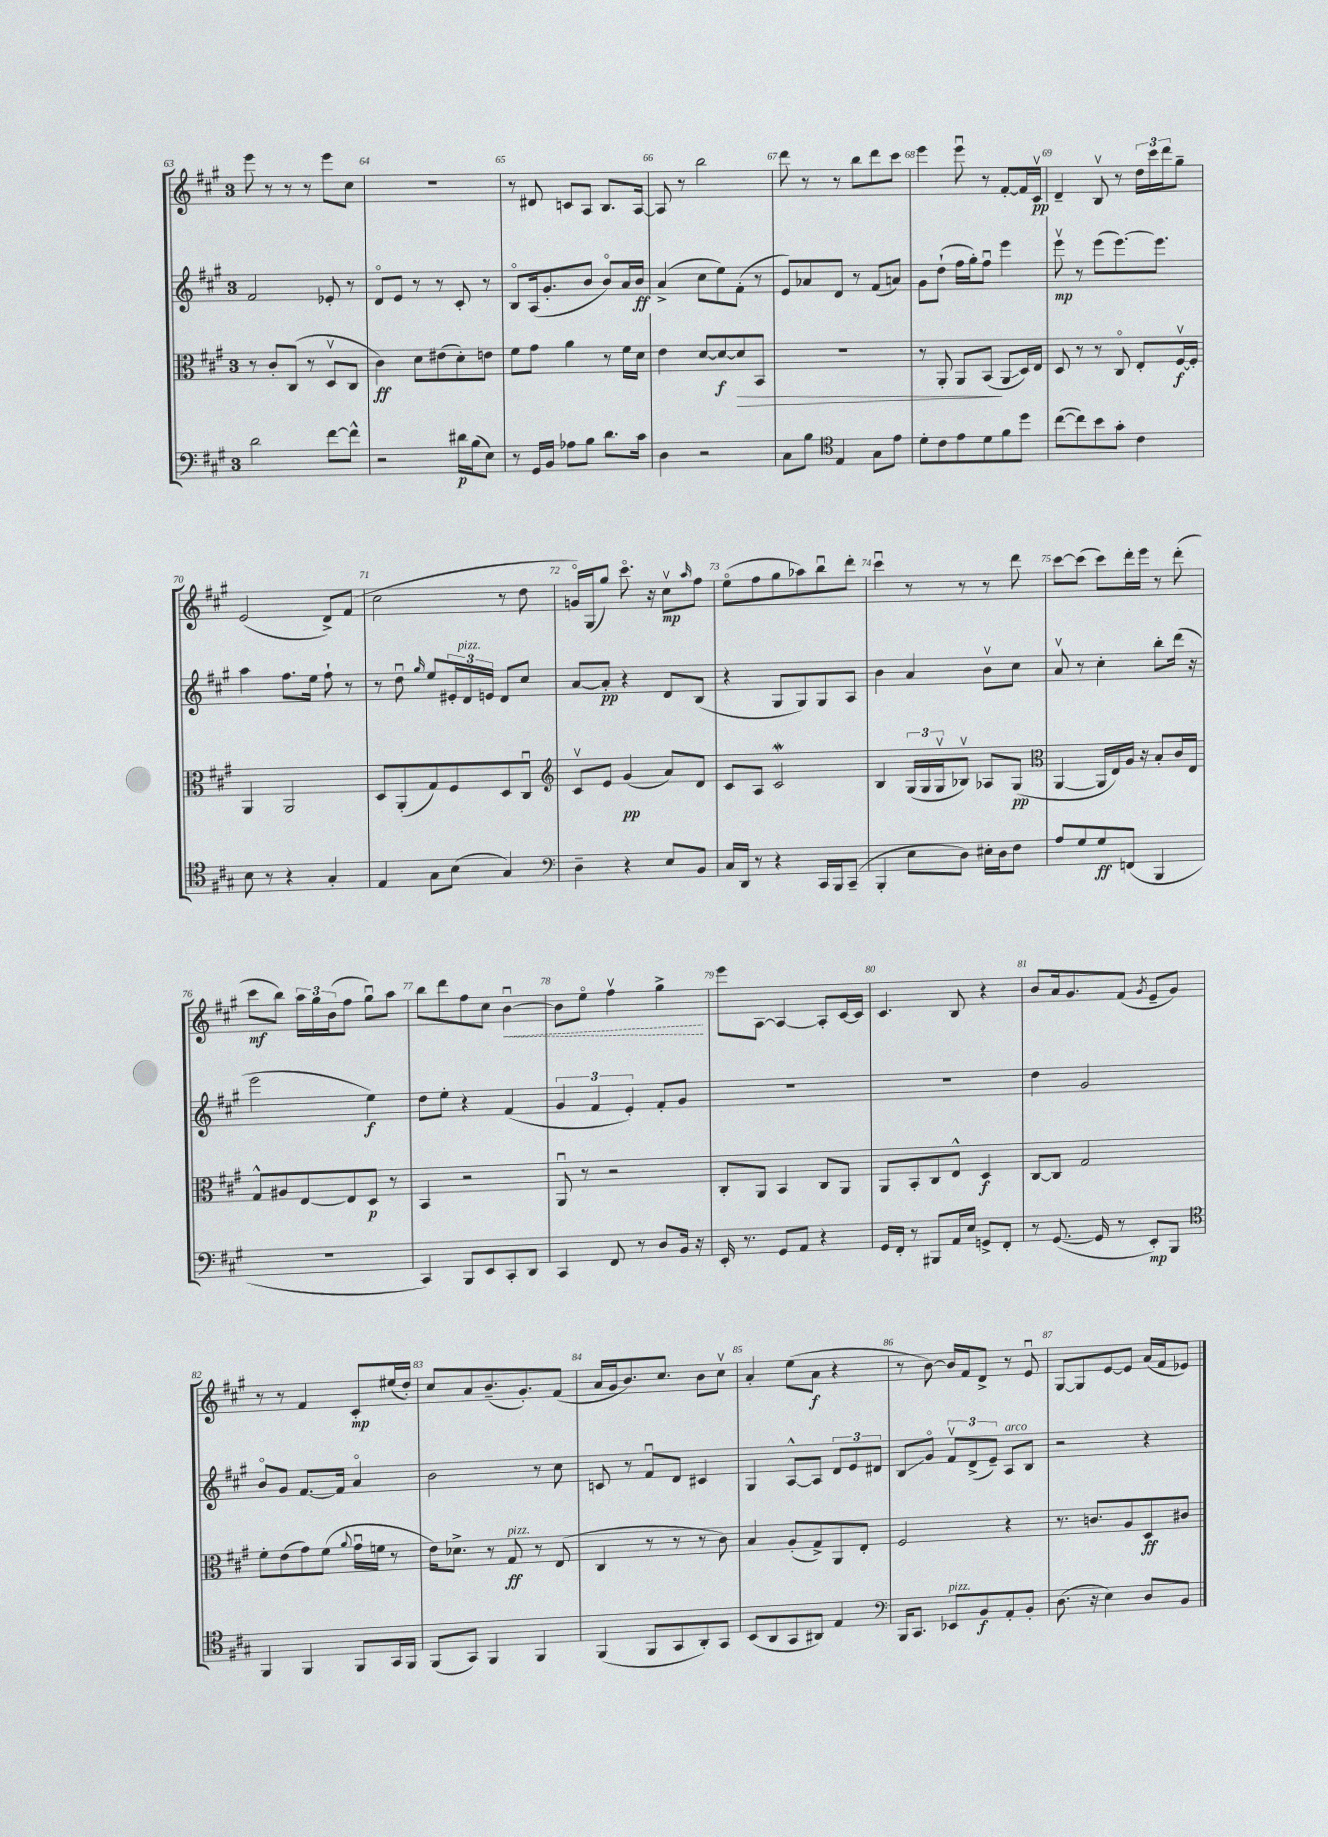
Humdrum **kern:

**kern	**kern	**kern	**kern
*staff4	*staff3	*staff2	*staff1
*clefF4	*clefC3	*clefG2	*clefG2
*k[f#c#g#]	*k[f#c#g#]	*k[f#c#g#]	*k[f#c#g#]
*M3/4	*M3/4	*M3/4	*M3/4
2d\	8r	2f#/	8eee\
.	8c#'/L	.	8r
.	(8C#/J	.	8r
.	8r	.	8r
[8f#\L	8Dv/L	8e-'/	8eee\L
8f#^^\]J	8C#/J	8r	8cc#\J
=	=	=	=
2r	4c#\)	8do/L	2.r
.	.	8e/J	.
.	8d\L	8r	.
.	(8e#\	8r	.
16d#\LL	8d'\)	8c#'/	.
(16B\J	.	.	.
8E\J)	8e\J	8r	.
=	=	=	=
8r	8f#\L	8Bo/L	8r
16GG#/LL	8g#\J	(16A/k	8d#/
16BB/JJ	.	8.g#'/	.
8A-\L	4a\	.	8c/L
8B\J	.	8b/J	8A/J
8.d\L	8r	8bo/L)	8.B/L
.	16f#\LL	16a/L	.
16c#\Jk	16d\JJ	16b/JJ	[16A/Jk
=	=	=	=
4D\	4e\	(4a^/	8A/]
.	.	.	8r
2r	[8d/L	8cc#\L	2bb\
.	8d/_	8ee\)	.
.	8d/]	(8f#'\J	.
.	8BB/J	8r	.
=	=	=	=
8C#\L	2.r	8e/L)	8ddd\
8B\J	.	8a-/	8r
*clefC4	*	*	*
4E/	.	8d/J	8r
.	.	8r	8bb\L
8G#\L	.	(8f#/L	8ddd\
8e\J	.	8a/J)	8ccc#\J
=	=	=	=
8d'\L	8r	8g#\L	4eee\
8c#\	8AA'/	(8dd`\J	.
8e\	8AA/L	16ff#\LL	8eeeu\
.	.	16gg#'\J)	.
8d\	(8BB/J	8ff#u\J	8r
8f#\	8AA/L	4eee\	[8f#'/L
8dd\J	16D/L)	.	16f#/]L
.	16E/JJ	.	16c#v/JJ
=	=	=	=
([8cc#\L	8D/	8eeev\	4d~/
8cc#\])	8r	8r	.
8b\	8r	(8eee\L	8Bv/
8g#'\J	8C#o/	[8.eee\)	8r
4c#\	8E'/L	.	24dd\LL
.	.	.	24ccc#\
.	.	8.eee\]J	.
.	.	.	24ddd\J
.	[16F#v/L	.	8gg#~\J
.	16F#'/]JJ	.	.
=	=	=	=
8B\	4AA/	4aa\	(2e/
8r	.	.	.
4r	2AA/	8.ff#\L	.
.	.	16ee\Jk	.
4G#'/	.	8ff#`\	8d^/L)
.	.	8r	(8f#/J
=	=	=	=
4E/	8D/L	8r	2cc#\
.	(8AA'/	8ddu\	.
.	.	16qqgg#/	.
8G#\L	8G#/)	8ee/L	.
(8B\J	8F#/	24e#'/L	.
.	.	24d/	.
.	.	24e/JJ	.
4G#/)	8D/	8d/L	8r
.	8C#u/J	8cc#/J	8dd\
=	=	=	=
*clefF4	*clefG2	*	*
4D~\	8c#v/L	[8a/L	16go/LL)
.	.	.	(16G#/J
.	8e/J	8a'/]J	8gg#/J)
4r	(4g#/	4r	8.ccc#o\
.	.	.	16r
8E/L	8a/L)	8d/L	8cc#v\L
.	.	.	16qqaa/
8BB/J	8d/J	(8B/J	8ff#\J
=	=	=	=
16C#/LL	8c#/L	4r	(8eeo\L
16DD/JJ	.	.	.
8r	8A/J	.	8ff#\
4r	2c#/	8G#/L	8gg#\
.	.	8G#/)	8aa-\)
16CC#/LL	.	8G#/	8bbu\
16BBB/J	.	.	.
(8CC#~/J	.	8A/J	8ddd'\J
=	=	=	=
4BBB'/	4B/	4b\	4ccc#u\
8E\L	(24G#/LL	4a/	8r
.	24G#/	.	.
.	24G#v/J	.	.
8D\J)	8B-v/J)	.	8r
16E#'\LL	8A-/L	8bv\L	8r
16D\J	.	.	.
8F#\J	(8G#/J	8cc#\J	8ddd\
=	=	=	=
*	*clefC3	*	*
8A/L	[4AA/	8av/	[8ccc#\L
8G#/	.	8r	(8ccc#\]J
8G#/	16AA/]LL	4cc#'\	8ccc#\L)
.	16E/)	.	.
(8FF/J	16A/JJ	.	16ddd'\L
.	16r	.	16eee\JJ
4BBB/	8B'/L	8bb'\L	8r
.	16c#/L	(16ddd\Jk	(8ddd'\
.	16E/JJ	16r	.
=	=	=	=
2.r	8G#^^/L	2eee\	8ccc#\L
.	8A#/	.	8bb\J)
.	[8E/	.	24aa\LL
.	.	.	24gg#\
.	.	.	(24b\J
.	8E/]	.	8ff#\J
.	8D/J	4ee\)	8gg#u\L)
.	8r	.	8aa\J
=	=	=	=
4CC#/)	4BB/	8dd\L	8bb\L
.	.	8ee'\J	8ddd\
8BBB/L	2r	4r	8ff#\
8EE/	.	.	8cc#\J
8CC#'/	.	(4f#/	[4bu\
8DD/J	.	.	.
=	=	=	=
4CC#/	8AAu/	6g#/	8b\]L
.	8r	.	8eeo\J
.	.	6f#/	.
8FF#/	2r	.	4ff#v\
.	.	6e'/)	.
8r	.	.	.
8D/L	.	8f#'/L	4gg#^\
16BB/Jk	.	8g#/J	.
16r	.	.	.
=	=	=	=
16EE'/	8C#'/L	2.r	8eee\L
8.r	.	.	.
.	8AA/J	.	[8A\J
8GG#/L	4BB/	.	4A/_
8AA/J	.	.	.
4r	8C#/L	.	8A'/]L
.	8AA/J	.	[16c#/L
.	.	.	16c#/]JJ
=	=	=	=
16GG#/LL	8AA/L	2.r	4.c#/
16FF#'/JJ	.	.	.
8r	8BB'/	.	.
8BBB#/L	8C#/	.	.
16AA/L	8E^^/J	.	8B/
16E/JJ	.	.	.
8GG^/L	4D/	.	4r
8FF#'/J	.	.	.
=	=	=	=
8r	[8C#/L	4dd\	8b/L
([8.GG#/	8C#/]J	.	16a/k
.	.	.	8.g#/
.	2G#/	2g#/	.
16GG#/]	.	.	.
8r	.	.	(8f#/J
.	.	.	8qg#/
8EE'/L)	.	.	8e~/L
8BBB/J	.	.	8g#/J)
=	=	=	=
*clefC4	*	*	*
4FF#/	8f#'\L	8bo/L	8r
.	(8e\	8g#/J	8r
4FF#/	8g#\)	[8.f#/L	4f#/
.	(8f#\J	.	.
.	.	16f#/]Jk	.
.	8qqa/	.	.
8FF#/L	16g#u\LL	4ao/	8c#'/L
.	16f\JJ	.	.
16GG#/L	8r	.	(16ee#/L
16FF#/JJ	.	.	16dd'/JJ)
=	=	=	=
(8FF#/L	16e\LK)	2b\	8cc#/L
.	8.d-^\J	.	.
8GG#/J)	.	.	8a/
4FF#/	8r	.	(8.b~/
.	8G#/	.	.
.	.	.	8.g#'/)
4FF#/	8r	8r	.
.	(8E/	8cc#\	(8f#/J
=	=	=	=
(4FF#/	4C#/	8c/	16a/LL
.	.	.	16g#/J
.	.	8r	8.b/)
8FF#/L	8r	8f#u/L	.
.	.	.	8.cc#/J
8GG#/	8r	8d/J	.
8AA'/)	8r	4c#/	8b\L
8GG#/J	8c#\)	.	8cc#v\J
=	=	=	=
(8BB/L	4B/	4G#/	4a'/
8AA/	.	.	.
8GG#/	(8A'/L	[8A^^/L	(8ee\L
8AA#/J)	8G#^/)	8A/]J	8a\J
4E/	8AA/	12d/L	4r
.	.	12e/	.
.	8E'/J	.	.
.	.	12d#/J	.
=	=	=	=
*clefF4	*	*	*
16BBB/LK	2F#/	8B/L	8r
8.CC#/J	.	.	.
.	.	8g#o/J	[8b\)
8EE-/L	.	12f#v/L	16b/]LL
.	.	.	16f#/J
.	.	(12d^/	.
8BB/	.	.	8d^/J
.	.	12e~/J)	.
8AA'/	4r	8A/L	8r
8BB'/J	.	8B/J	8eu/
=	=	=	=
(8.D\	8.r	2r	[8G#/L
.	.	.	8G#/]
16r	8.c/L	.	.
4E\)	.	.	[8e/
.	8A/	.	8e/]J
8D/L	8D/	4r	(16a/LL
.	.	.	16f#/J
8BB/J	8c#/J	.	8e-/J)
==	==	==	==
*-	*-	*-	*-
